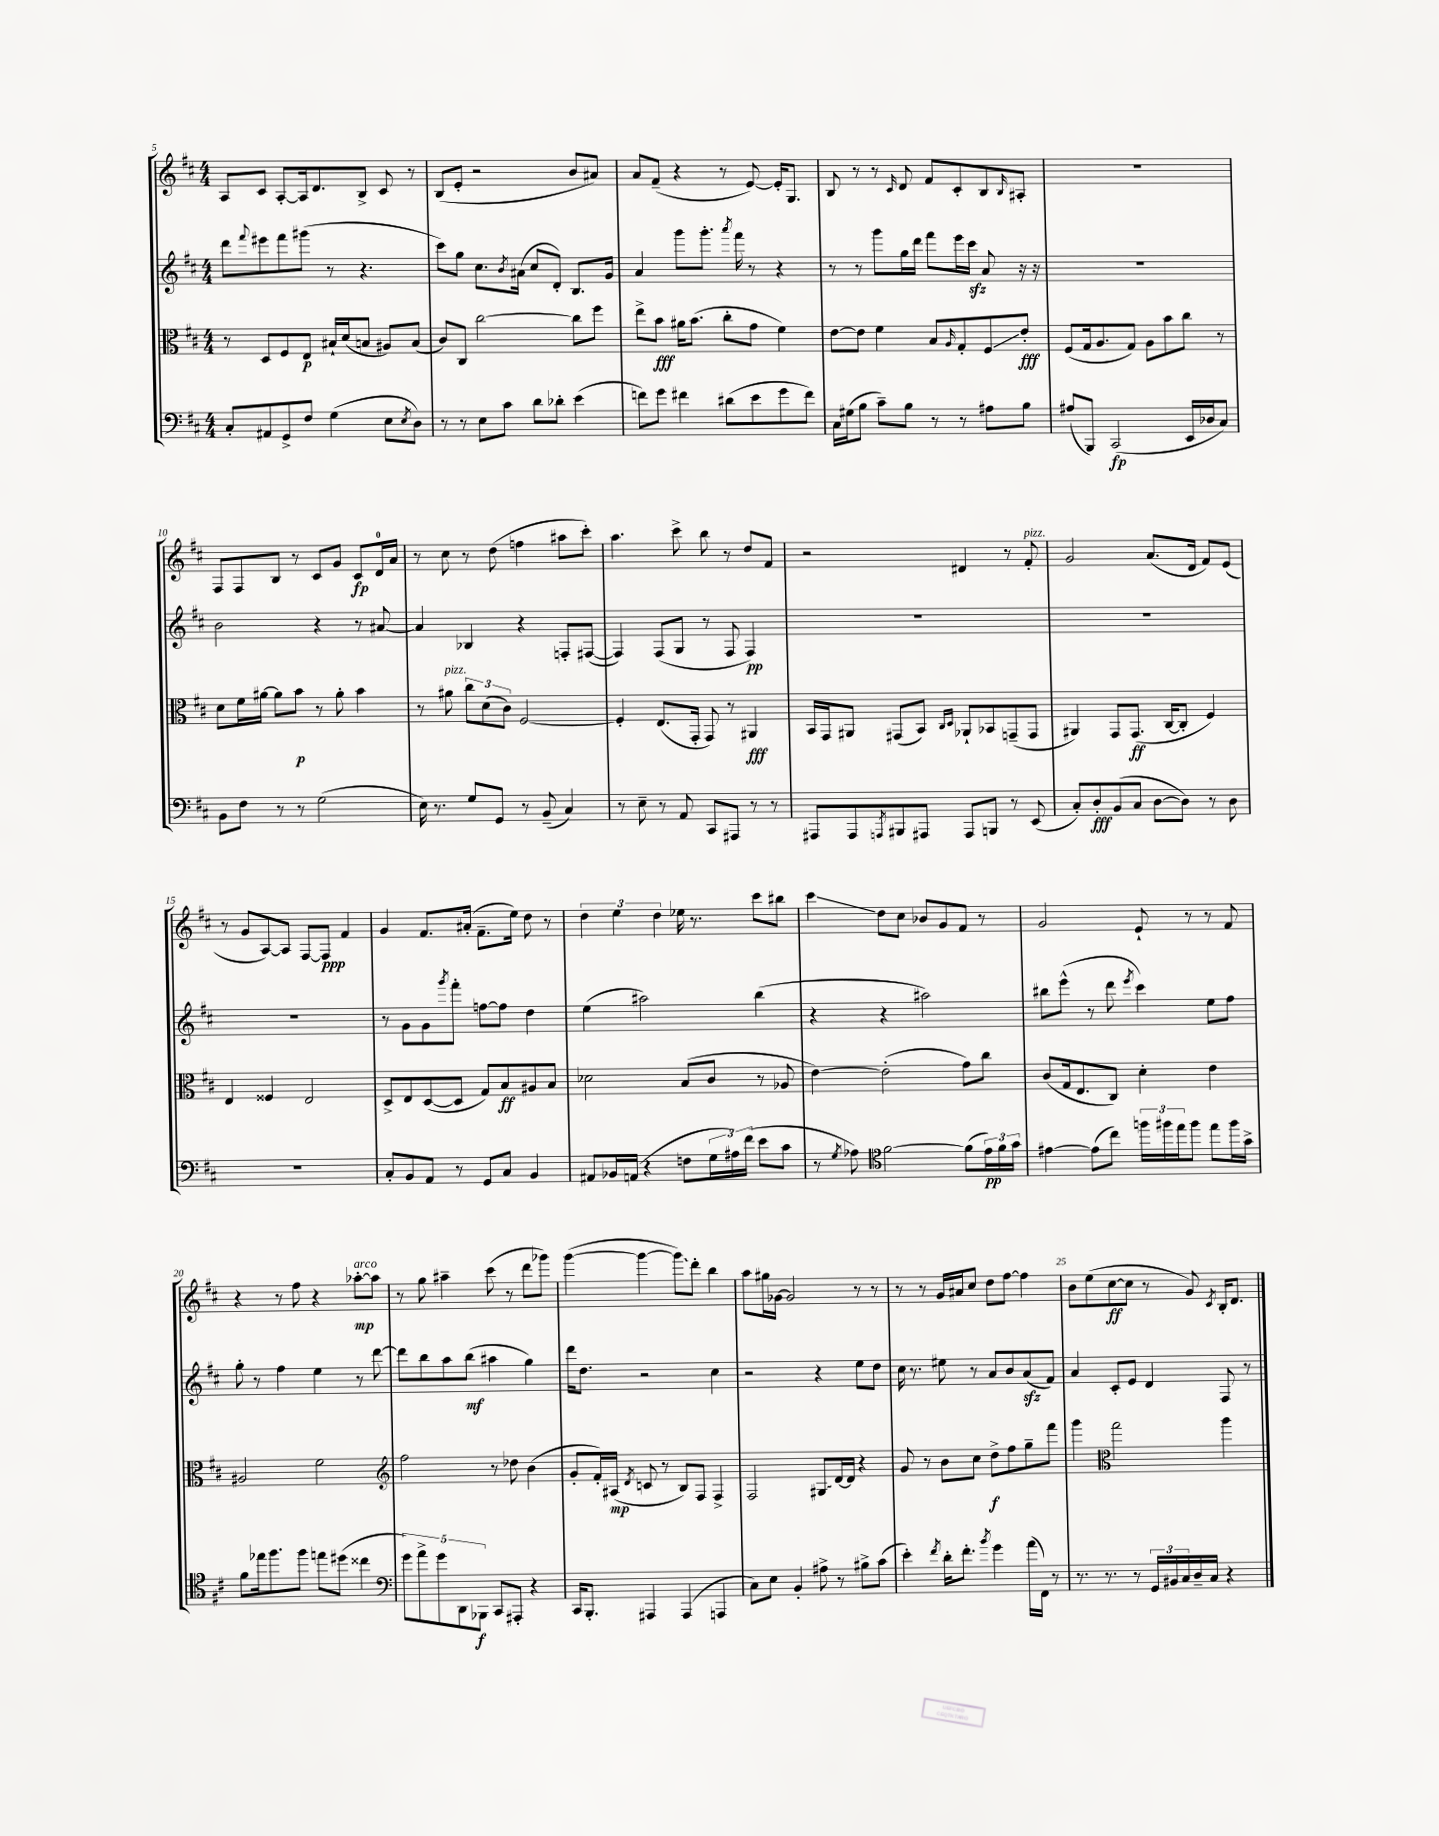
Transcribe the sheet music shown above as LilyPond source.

<<
\new StaffGroup <<
\new Staff = "s0" {
    \clef treble \key d \major \numericTimeSignature \time 4/4
    a8 cis'8 a8~-. a16 d'8. b8-> cis'8 r8 |
    b8( e'8-. r2 b'8 ais'8) |
    a'8 fis'8--( r4 r8 e'8~) e'16-. g8. |
    b8 r8 r8 \grace { cis'16 } d'8 fis'8 cis'8-. b8 \grace { b16 } ais8-. |
    R1 |
    fis8 fis8 b8 r8 cis'8 g'8 cis'8\fp d'16-0 a'16 |
    r8 cis''8 r8 d''8( f''4 ais''8 cis'''8-.) |
    a''4. cis'''8-> b''8 r8 d''8 fis'8 |
    r2 dis'4 r8 fis'8-.^\markup { \italic "pizz." } |
    g'2 a'8.( d'16 fis'8) e'8( |
    r8 g'8 a8~) a8 fis8~ fis8\ppp fis'4 |
    g'4 fis'8. ais'16-.( fis'8.-- e''16) d''8 r8 |
    \tuplet 3/2 { d''4 e''4 d''4 } ees''16 r8. cis'''8 bis''8 |
    cis'''4\glissando d''8 cis''8 bes'8 g'8 fis'8 r8 |
    g'2 e'8-! r8 r8 fis'8 |
    r4 r8 fis''8 r4 aes''8~-.\mp^\markup { \italic "arco" } aes''8 |
    r8 g''8 ais''4-- cis'''8( r8 d'''8 ges'''8) |
    g'''4~( g'''4~ \once \override Glissando.style = #'zigzag g'''8\glissando) d'''8-. b''4 |
    a''8 gis''16 ges'16~ ges'2 r8 r8 |
    r8 r8 g'16 ais'16 cis''8 d''8 fis''8~ fis''4 |
    b'8 e''8( cis''8~\ff cis''8 r8 g'8) \acciaccatura { cis'8 } b16-. d'8. \bar "|." |
}
\new Staff = "s1" {
    \clef treble \key d \major \numericTimeSignature \time 4/4
    d'''8 \appoggiatura { fis'''8 } eis'''8 fis'''8 gis'''8( r8 r4. |
    cis'''8) g''8 cis''8. \acciaccatura { b'8 } ais'16( cis''8 d'8-.) b8. g'16 |
    a'4 g'''8 g'''8.-. \acciaccatura { a'''8 } fis'''16 r8 r4 |
    r8 r8 g'''8 g''16 d'''16 fis'''8 e'''16 cis'''16\sfz a'8 r16 r16 |
    R1 |
    b'2 r4 r8 ais'8~ |
    ais'4 bes4 r4 f8-. fis8~( |
    fis4) fis8( g8 r8 fis8 fis4\pp) |
    R1 |
    R1 |
    R1 |
    r8 g'8 g'8 \acciaccatura { g'''8 } fis'''8-. f''8~ f''8 d''4 |
    e''4( ais''2) b''4( |
    r4 r4 ais''2) |
    bis''8 e'''8-^( r8 d'''8 \acciaccatura { e'''8 } cis'''4) e''8 fis''8 |
    g''8-. r8 fis''4 e''4 r8 d'''8~ |
    d'''8 b''8 a''8 b''8\mf( ais''4 g''4) |
    d'''16 d''8. r2 cis''4 |
    r2 r4 e''8 d''8 |
    cis''16 r8. eis''8 r8 a'8 b'8 a'8\sfz( fis'8) |
    a'4 cis'8-. e'8 d'4 fis8 r8 \bar "|." |
}
\new Staff = "s2" {
    \clef alto \key d \major \numericTimeSignature \time 4/4
    r8 d8 fis8 e8\p bis16-! d'16( b8 ais8) b8( |
    cis'8) cis8 cis''2~ cis''8 fis''8 |
    e''8-> b'8\fff ais'16 b'8.( cis''8-. g'8 fis'4) |
    e'8~ e'8 fis'4 b8 \grace { a16 } g8-. fis8\glissando e'8-.\fff |
    fis8( g16 a8. g8) a8 b'8 cis''8 r8 |
    d'8 fis'16 ais'16~ ais'8 b'8\p r8 ais'8-. b'4 |
    r8 ais'8^\markup { \italic "pizz." } \tuplet 3/2 { cis''8 d'8( cis'8) } fis2~ |
    fis4-. e8.( g,16-. g,8) r8 ais,4\fff |
    b,16 g,16 ais,8 gis,8( b,8) \grace { cis16 d16 } aes,8-! bes,8 g,8--( g,8 |
    ais,4) g,8 g,8.\ff( cis16~ cis8-. fis4) |
    e4 fisis4 e2 |
    d8-> e8 d8~( d8 g8) b8\ff ais8 b8 |
    des'2 b8( cis'8 r8 aes8 |
    e'4~) e'2-.( g'8) cis''8 |
    cis'8( g16 e8. cis8) d'4-. e'4 |
    ais2 fis'2 |
    \clef treble fis''2 r8 des''8 b'4( |
    g'8-. fis'16-.) ais16\mp( \acciaccatura { d'8 } c'8 r8 b8) fis8 fis4-> |
    fis2 \once \override Glissando.style = #'zigzag gis8\glissando d'16~ d'16 r4 |
    g'8 r8 b'8 cis''8 d''8->\f fis''8 g''8-- fis'''8 |
    g'''4 \clef alto g''2 a''4 \bar "|." |
}
\new Staff = "s3" {
    \clef bass \key d \major \numericTimeSignature \time 4/4
    cis8-. ais,8 g,8-> fis8 g4( e8 \acciaccatura { e8 } d8) |
    r8 r8 e8 cis'8 d'8 des'8-. e'4( |
    f'8) g'8 fis'4 dis'8( e'8 g'8 fis'8) |
    cis16 gis16( b8 cis'8--) b8 r8 r8 ais8 b8 |
    ais8( b,,8) cis,2\fp( e,16 des16 cis8) |
    b,8 fis8 r8 r8 g2( |
    e16) r8. g8 g,8 r8 b,8--( cis4) |
    r8 e8-- r8 a,8 cis,8 ais,,8 r8 r8 |
    ais,,8 ais,,8 \acciaccatura { a,,8 } bis,,8 ais,,8 ais,,8 b,,8 r8 e,8( |
    cis8-.) d8-.\fff b,8( cis8 d8~ d8) r8 d8 |
    R1 |
    cis8-. b,8 a,8 r8 g,8 cis8 b,4 |
    ais,8 bes,16 a,16( r4 f8 \tuplet 3/2 { g16 ais16) fis'16( } e'8 cis'8 |
    r8 \acciaccatura { g8 } aes8) \clef tenor fis'2~ fis'8( \tuplet 3/2 { e'16\pp) fis'16 g'16 } |
    eis'4~ eis'8( cis''8) \tuplet 3/2 { f''16 fis''16 e''16 } fis''8 e''8 fis''16 g'16-> |
    fis'8 ees''16 fis''8. fis''8 e''8 dis''8( cisis''4 |
    \clef bass \tuplet 5/4 { g'8) a'8-> g'8 d,8 bes,,8\f } cis,8 ais,,8-. r4 |
    cis,16 b,,8.-. ais,,4 ais,,4( a,,4 |
    cis8) e8 b,4-. ais8-> r8 bis8-> cis'8( |
    e'4-.) \acciaccatura { fis'8 } d'16-. fis'8.-. \acciaccatura { b'8 } g'4 a'16( fis,16) r8 |
    r8. r8. r8 \tuplet 3/2 { g,16 bis,16 cis16 } d16-- cis16 r4 \bar "|." |
}
>>
>>
\layout { \context { \Score currentBarNumber = #5 \override BarNumber.break-visibility = ##(#f #t #t) barNumberVisibility = #(every-nth-bar-number-visible 5) } }
